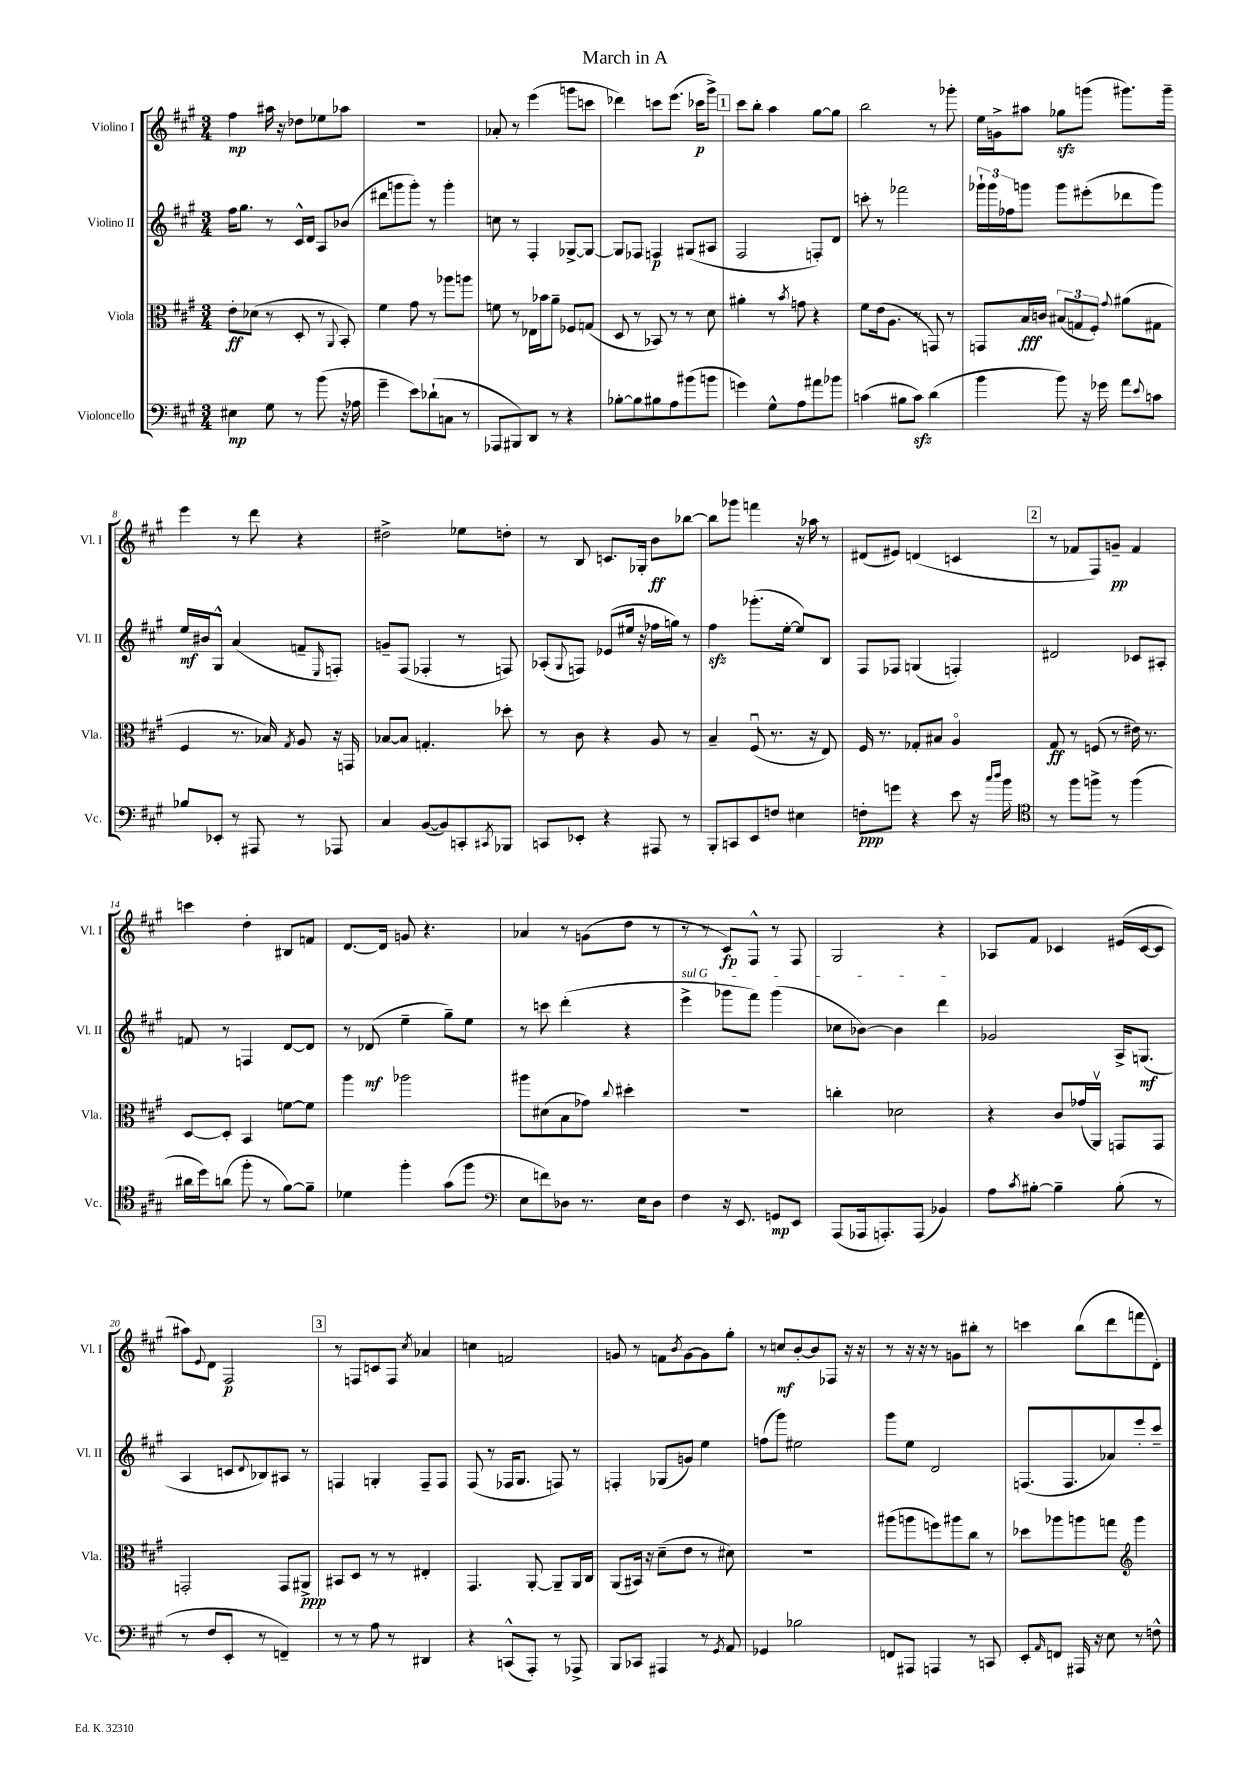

**kern	**kern	**kern	**kern
*staff4	*staff3	*staff2	*staff1
*clefF4	*clefC3	*clefG2	*clefG2
*k[f#c#g#]	*k[f#c#g#]	*k[f#c#g#]	*k[f#c#g#]
*M3/4	*M3/4	*M3/4	*M3/4
4E#	8e'	16ff#	4ff#
.	.	8.gg#	.
.	(8d-	.	.
8G#	8r	8r	16aa#
.	.	.	16r
8r	8D'	16c#^^	8dd-
.	.	16d	.
(8b	8r	8A	8ee-
.	8qqAA	.	.
16r	8BB')	(8b-	8aa-
16A-	.	.	.
=	=	=	=
4g#~	4f#	8ddd#	2.r
.	.	8ggg	.
8e)	8g#	8ggg')	.
(8d-`	8r	8r	.
8C	8aa-	4ggg'	.
8r	8aa	.	.
=	=	=	=
8AAA-	8f	8cc	8a-'
8BBB#)	8r	8r	8r
8DD	16E-	4F#'	(4eee
.	16b-	.	.
8r	8a~	.	.
4r	8F-	[8G-^	8ggg
.	(8G	8G-_	8ccc
=	=	=	=
[8B-'	8D	8G-]	4ddd-)
8B-]	8r	8F-	.
8B#	8BB-)	4F	8ccc
8A	8r	.	(8.eee
(8b#	8r	(8G#	.
.	.	.	16ccc-
8b	8d	8A#	8ggg#^)
=	=	=	=
4g)	4a#'	2F#	8ccc#
.	.	.	8bb'
8G#^^	8r	.	4aa
.	8qb	.	.
8A	8g	.	.
8a#	4r	8F')	[8gg#
8b-	.	8d	8gg#]
=	=	=	=
(4c	8f#	8ccc'	2bb
.	(16e	8r	.
.	8.A	.	.
8B#	.	2fff-	.
8c)	8r	.	.
(4d	8GG)	.	8r
.	8r	.	8ggg-'
=	=	=	=
4b	8GG	24ggg-`	16ee
.	.	24ggg-	.
.	.	.	16g^
.	.	24ff-	.
.	16B	8ggg	8aa#
.	16c	.	.
8b)	(12B#	8ggg	8gg-
.	12G	.	.
16r	.	(8eee#'	(8ggg
.	12F#')	.	.
16g-	.	.	.
.	8qqg#	.	.
8a	(8a#	8ddd-	8.ggg#)
8qqe	.	.	.
8c	8G#	8ggg)	.
.	.	.	16ggg#~
=	=	=	=
8B-	4F#	16ee	4eee
.	.	16b#	.
8EE-'	.	8G#^^	.
8r	8.r	(4a	8r
8AAA#	.	.	8ddd
.	16B-)	.	.
.	8qG#	.	.
8r	8A	8f~	4r
.	.	16qqE	.
8AAA-	16r	8F')	.
.	16GG	.	.
=	=	=	=
4C#	[8B-	8g~	2dd#^
.	8B-]	(8F#	.
([8BB	4.G'	4F-'	.
8BB])	.	.	.
8CC'	.	8r	8ee-
8qCC#	.	.	.
8BBB-	8dd-'	8F)	8dd'
=	=	=	=
8CC	8r	(8A-'	8r
.	.	8qqG#	.
8EE-'	8c#	8F)	8B
4r	4r	(8e-	8.c
.	.	16ee#	.
.	.	16r	16G-'
8AAA#	8A	16ff-	8b
.	.	16gg)	.
8r	8r	8r	[8bb-
=	=	=	=
8BBB'	4B~	4ff#	8bb-]
8CC	.	.	8ggg-
8EE	(8F#u	(8.ggg-'	4fff
8F	8.r	.	.
.	.	[16ee'	.
4E#	.	8ee])	16r
.	16r	.	16aa-
.	8E)	8B	8r
=	=	=	=
8F'	16F#	8F#	(8d#
.	8.r	.	.
8g	.	8F-	8e#)
4r	8G-'	(4G	(4d
.	8B#	.	.
8e	4Ao	4F')	4c
16r	.	.	.
16qqcc#	.	.	.
16qqdd	.	.	.
16b	.	.	.
=	=	=	=
*clefC4	*	*	*
8r	8G#	2d#	8r
8ff#	8r	.	8f-
8ff^	(8F	.	8F#)
8r	8r	.	8g~
(4ff	16e#)	8c-	4f-
.	8.r	.	.
.	.	8A#'	.
=	=	=	=
16a#	[8D	8f	4ccc
16dd)	.	.	.
(8a	8D']	8r	.
8ff#'	4BB	4F	4dd'
8r	.	.	.
[8f#)	[8f	[8d	8B#
8f#~]	8f]	8d]	8f
=	=	=	=
4d-	4aa	8r	[8.d
.	.	(8d-	.
.	.	.	16d]
4ff#'	2aa-	4ee~	8g
.	.	.	4.r
(8g#	.	8gg#~)	.
8ff#	.	8ee	.
=	=	=	=
*clefF4	*	*	*
8E	8aa#	8r	4a-
8f)	(8d#	8ccc	.
8D-	8B	(4ddd'	8r
8.r	8g-)	.	(8g
.	8qqcc#	.	.
.	4dd#'	4r	8dd
16E	.	.	.
8D-	.	.	8r
=	=	=	=
4F#	2.r	4eee^	8r
.	.	.	8r
16r	.	8ggg-	8c#)
8.EE	.	.	.
.	.	8fff#)	8F#^^
8GG	.	(4ggg-	8r
8EE	.	.	8F#
=	=	=	=
(8AAA	4cc'	8cc-	2G#
16AAA-	.	[8b-)	.
8.AAA')	.	.	.
.	2d-	4b-]	.
(8AAA	.	.	.
4BB-)	.	4ddd	4r
=	=	=	=
8A	4r	2g-	8A-
8qc#	.	.	.
[8B#'	.	.	8f#
4B#~]	8c#	.	4c-
.	(16g-	.	.
.	16AAv)	.	.
(8B#'	8GG	16A^	(16e#
.	.	(8.G	[16c-
8r	8GG	.	8c-]
=	=	=	=
8r	2GG'	4A	8aa#)
.	.	.	8qqe
8F#	.	.	8d
8EE'	.	8c	2F#
.	.	8qqd	.
8r	.	8B-)	.
4FF~)	8GG	8A#	.
.	8AA#^	8r	.
=	=	=	=
8r	8BB#	4F	8r
8r	8D	.	8F
8A	8r	4G'	8c
8r	8r	.	8F
.	.	.	8qcc#
4DD#	4E#'	8F~	4a-
.	.	8F	.
=	=	=	=
4r	4.GG#	(8F#	4cc
.	.	8r	.
(8CC^^	.	16F-	2f
.	.	8.G#	.
8AAA')	[8AA'	.	.
8r	8AA~]	8F)	.
8AAA-^	16AA	8r	.
.	16C#	.	.
=	=	=	=
8BBB	(8AA	4F'	8g
8CC-	16BB#)	.	8r
.	16r	.	.
4AAA#	(8d~	(8G-	8f
.	.	.	8qb
.	8e	8g)	[8g
8r	8r	4ee	8g]
8qGG#	.	.	.
8AA	8d#)	.	8gg#'
=	=	=	=
4GG-	2.r	(8ff	8r
.	.	8ggg#)	8cc
2B-	.	2ee#	[8b'
.	.	.	8b]
.	.	.	8F-
.	.	.	16r
.	.	.	16r
=	=	=	=
8FF	(8aa#	8ggg#	8r
8AAA#	8aa	8ee	16r
.	.	.	16r
4AAA	8ff)	2d	8r
.	8aa#	.	8g
8r	8cc#	.	8bb#'
8CC	8r	.	8r
=	=	=	=
8EE'	8dd-	(8.F	4ccc
16qqAA	.	.	.
8FF	8aa-	.	.
.	.	8.F	.
16AAA#	8aa	.	(8bb
16r	.	.	.
8E	8gg	8a-)	8ddd
*	*clefG2	*	*
8r	4ggg#	8eee'	8fff
8F^^	.	8ccc#~	8d')
==	==	==	==
*-	*-	*-	*-
